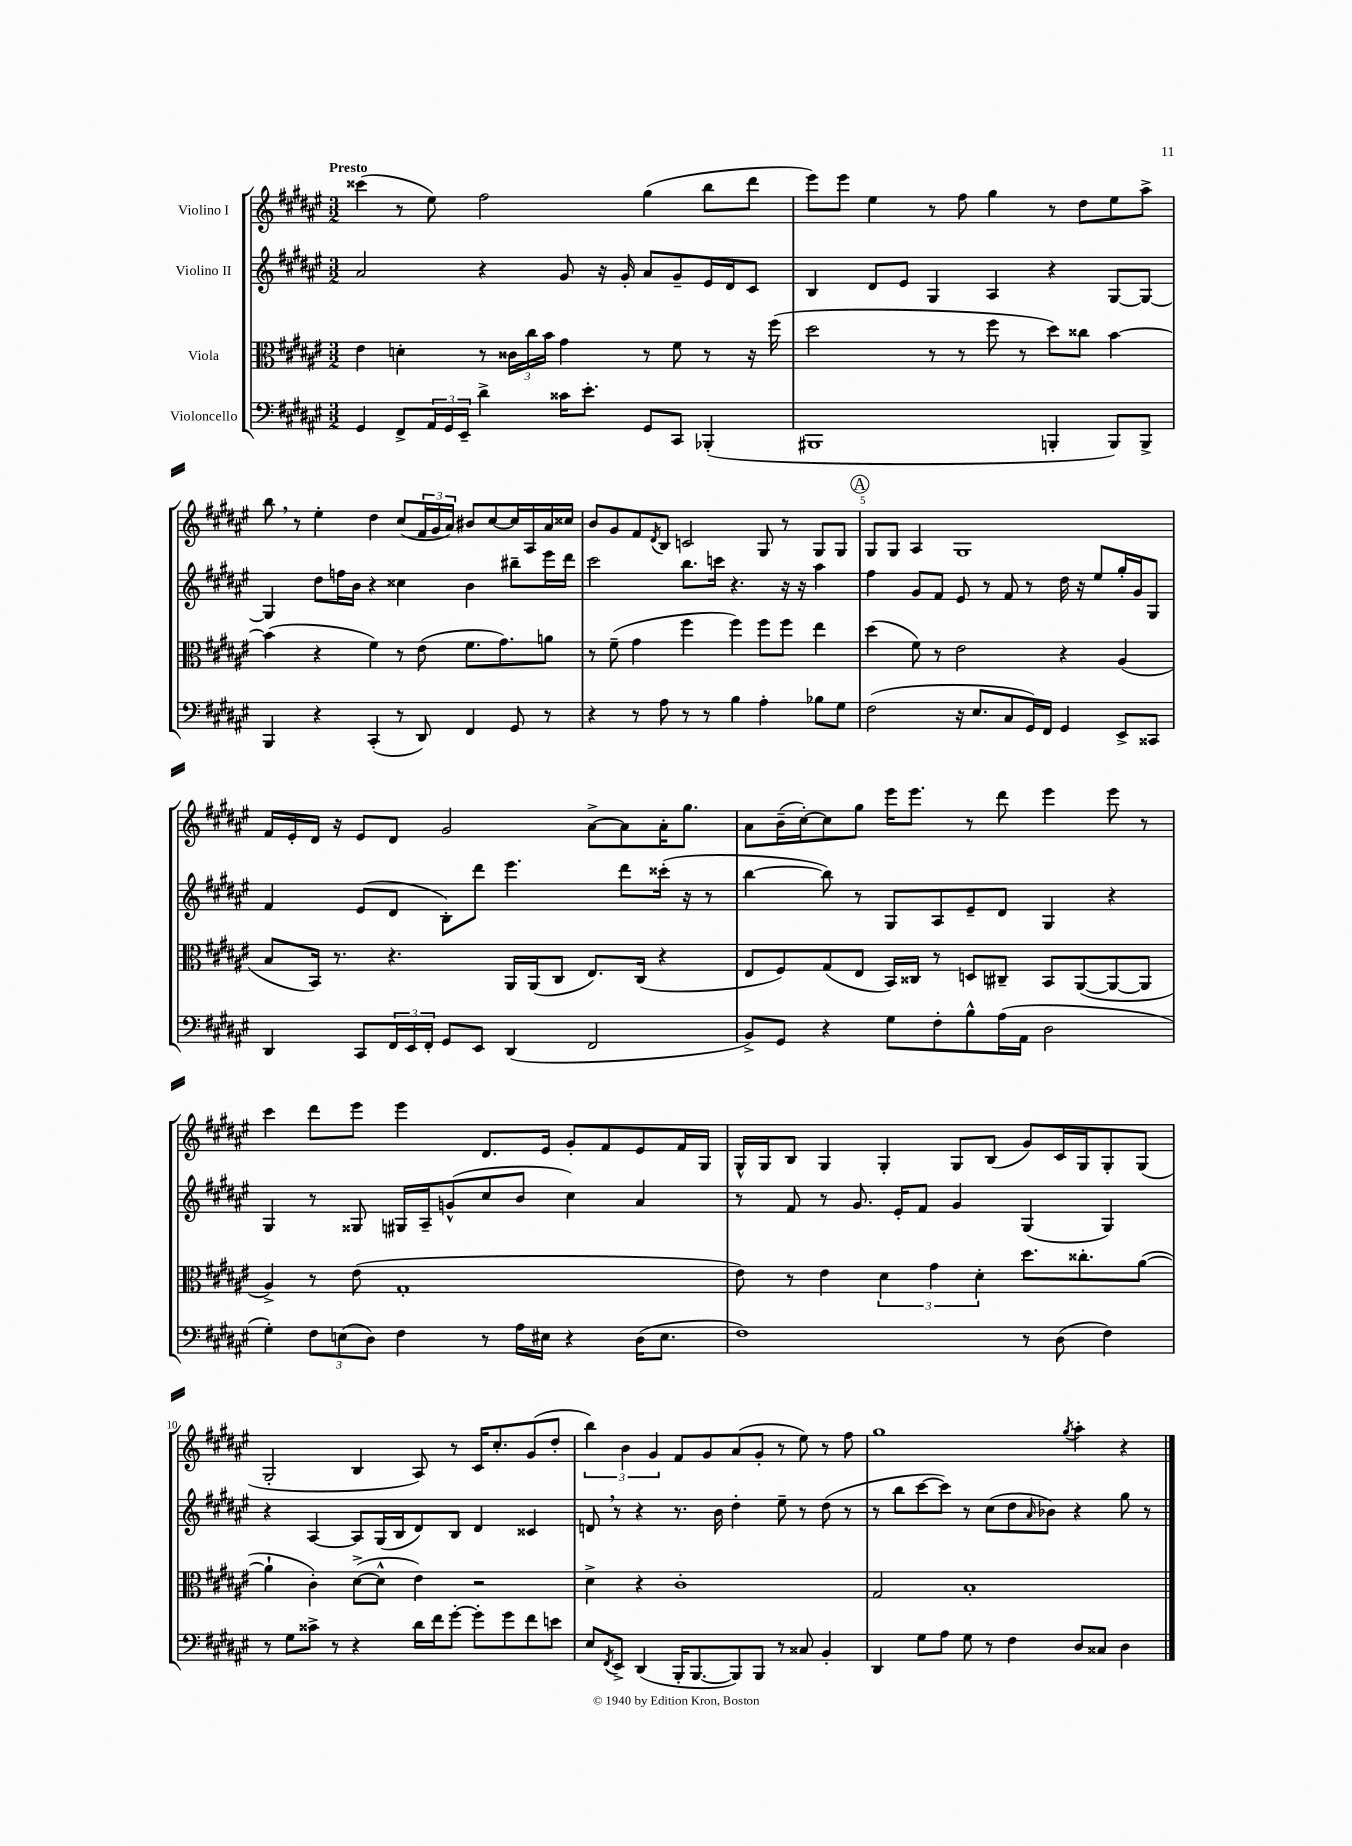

**kern	**kern	**kern	**kern
*staff4	*staff3	*staff2	*staff1
*clefF4	*clefC3	*clefG2	*clefG2
*k[f#c#g#d#a#e#]	*k[f#c#g#d#a#e#]	*k[f#c#g#d#a#e#]	*k[f#c#g#d#a#e#]
*M3/2	*M3/2	*M3/2	*M3/2
4GG#	4e#	2a#	(4ccc##
8FF#^	4d'	.	8r
24AA#	.	.	8ee#)
24GG#	.	.	.
24EE#~	.	.	.
4d#^	8r	4r	2ff#
.	24c##	.	.
.	24cc#	.	.
.	24b	.	.
16c##	4g#	8g#	.
8.e#'	.	.	.
.	.	16r	.
.	.	16g#'	.
8GG#	8r	8a#	(4gg#
8CC#	8f#	8g#~	.
(4BBB-'	8r	16e#	8bb
.	.	16d#	.
.	16r	8c#	8ddd#
.	(16ff#	.	.
=	=	=	=
1BBB#	2dd#	4B	8eee#)
.	.	.	8eee#
.	.	8d#	4ee#
.	.	8e#	.
.	8r	4G#	8r
.	8r	.	8ff#
.	8ff#	4A#	4gg#
.	8r	.	.
4BBB'	8dd#)	4r	8r
.	8cc##	.	8dd#
8BBB)	[4b	[8G#	8ee#
8BBB^	.	8G#_	8aa#^
=	=	=	=
4BBB	(4b]	4G#]	8bb
.	.	.	8r
4r	4r	8dd#	4ee#'
.	.	16ff	.
.	.	16b	.
(4CC#'	4f#)	4r	4dd#
8r	8r	4cc##	(8cc#
8DD#)	(8e#	.	24f#
.	.	.	24g#
.	.	.	24a#)
4FF#	8.f#	4b	8b#
.	.	.	[8cc#
.	8.g#)	.	.
8GG#	.	8bb#~	16cc#]
.	.	.	16A#
8r	8a	16eee#	16a#
.	.	16ddd#	16cc##
=	=	=	=
4r	8r	2ccc#	8b
.	(8f#~	.	8g#
8r	4g#	.	8f#
.	.	.	8qd#
8A#	.	.	8B
8r	4ff#	8.bb	2c
8r	.	.	.
.	.	16ccc	.
4B	4ff#)	4.r	.
4A#'	8ff#	.	8G#
.	8ff#	16r	8r
.	.	16r	.
8B-	4ee#	4aa#	8G#
8G#	.	.	8G#
=	=	=	=
(2F#	(4dd#	4ff#	8G#
.	.	.	8G#
.	8f#)	8g#	4A#
.	8r	8f#	.
16r	2e#	8e#	1G#
8.E#	.	.	.
.	.	8r	.
8C#	.	8f#	.
16GG#)	.	8r	.
16FF#	.	.	.
4GG#	4r	16dd#	.
.	.	16r	.
.	.	8ee#	.
8EE#^	(4A#	16gg#'	.
.	.	16g#	.
8CC##	.	8G#	.
=	=	=	=
4DD#	8B	4f#	16f#
.	.	.	16e#'
.	16BB)	.	16d#
.	8.r	.	16r
8CC#	.	(8e#	8e#
24FF#	4.r	8d#	8d#
24EE#	.	.	.
24FF#'	.	.	.
8GG#	.	8B')	2g#
8EE#	.	8ddd#	.
(4DD#	16AA#	4.eee#	.
.	(16AA#	.	.
.	8C#	.	.
2FF#	8.E#)	.	[8a#^
.	.	8ddd#	8a#]
.	(16C#	.	.
.	4r	(16ccc##'	16a#'
.	.	16r	8.gg#
.	.	8r	.
=	=	=	=
8BB^)	8E#	[4bb	8a#
8GG#	8F#)	.	(16b~
.	.	.	[16cc#')
4r	(8G#	8bb])	8cc#]
.	8E#	8r	8gg#
8G#	16BB)	8G#	16eee#
.	16C##	.	8.eee#
8F#'	8r	8A#	.
8B^^	8D	8e#~	8r
(16A#	8C#~	8d#	8ddd#
16AA#	.	.	.
2D#	8BB	4G#	4eee#
.	([8AA#	.	.
.	8AA#_	4r	8eee#
.	8AA#]	.	8r
=	=	=	=
4G#')	4A#^)	4G#	4ccc#
12F#	8r	8r	8ddd#
(12E	.	.	.
.	(8e#	8G##	8eee#
12D#)	.	.	.
4F#	1G#'	16G#	4eee#
.	.	16A#~	.
.	.	(8g^^	.
8r	.	8cc#	8.d#
16A#	.	8b	.
16E#	.	.	16e#
4r	.	4cc#)	8g#'
.	.	.	8f#
(16D#	.	4a#	8e#
8.E#	.	.	.
.	.	.	16f#
.	.	.	16G#
=	=	=	=
1F#)	8e#)	8r	16G#^^
.	.	.	16G#
.	8r	8f#	8B
.	4e#	8r	4G#
.	.	8.g#	.
.	6d#	.	4G#'
.	.	16e#'	.
.	.	8f#	.
.	6g#	.	.
.	.	4g#	8G#
.	6d#'	.	.
.	.	.	(8B
8r	8.dd#	(4G#	8g#)
(8D#	.	.	16c#
.	8.cc##'	.	16G#
4F#)	.	4G#)	8G#'
.	([8a#	.	(8G#
=	=	=	=
8r	4a#`]	4r	2G#'
8G#	.	.	.
8c##^	4c#')	[4A#	.
8r	.	.	.
4r	([8d#^	8A#]	4B
.	8d#^^]	(16G#	.
.	.	16B	.
16d#	4e#)	8d#)	8A#)
16f#	.	.	.
[8g#'	.	8B	8r
8g#']	2r	4d#	16c#
.	.	.	8.cc#'
8g#	.	.	.
8f#	.	4c##	(8g#
8e	.	.	8dd#'
=	=	=	=
8E#	4d#^	8d	6bb)
8qFF#	.	.	.
8EE#^	.	8r	.
.	.	.	6b
(4DD#	4r	4r	.
.	.	.	6g#
16BBB'	1c#'	8.r	8f#
[8.BBB	.	.	.
.	.	.	8g#
.	.	16b	.
8BBB])	.	4dd#'	(8a#
8BBB	.	.	8g#'
8r	.	8ee#~	8r
8C##	.	8r	8ee#)
4BB'	.	(8dd#	8r
.	.	8r	8ff#
=	=	=	=
4DD#	2G#	8r	1gg#
.	.	8bb	.
8G#	.	[8ccc#	.
8A#	.	8ccc#])	.
8G#	1B'	8r	.
8r	.	(8cc#	.
4F#	.	8dd#	.
.	.	16qqa#	.
.	.	8b-)	.
.	.	.	8qgg#
8D#	.	4r	4aa#'
8C##	.	.	.
4D#	.	8gg#	4r
.	.	8r	.
==	==	==	==
*-	*-	*-	*-
